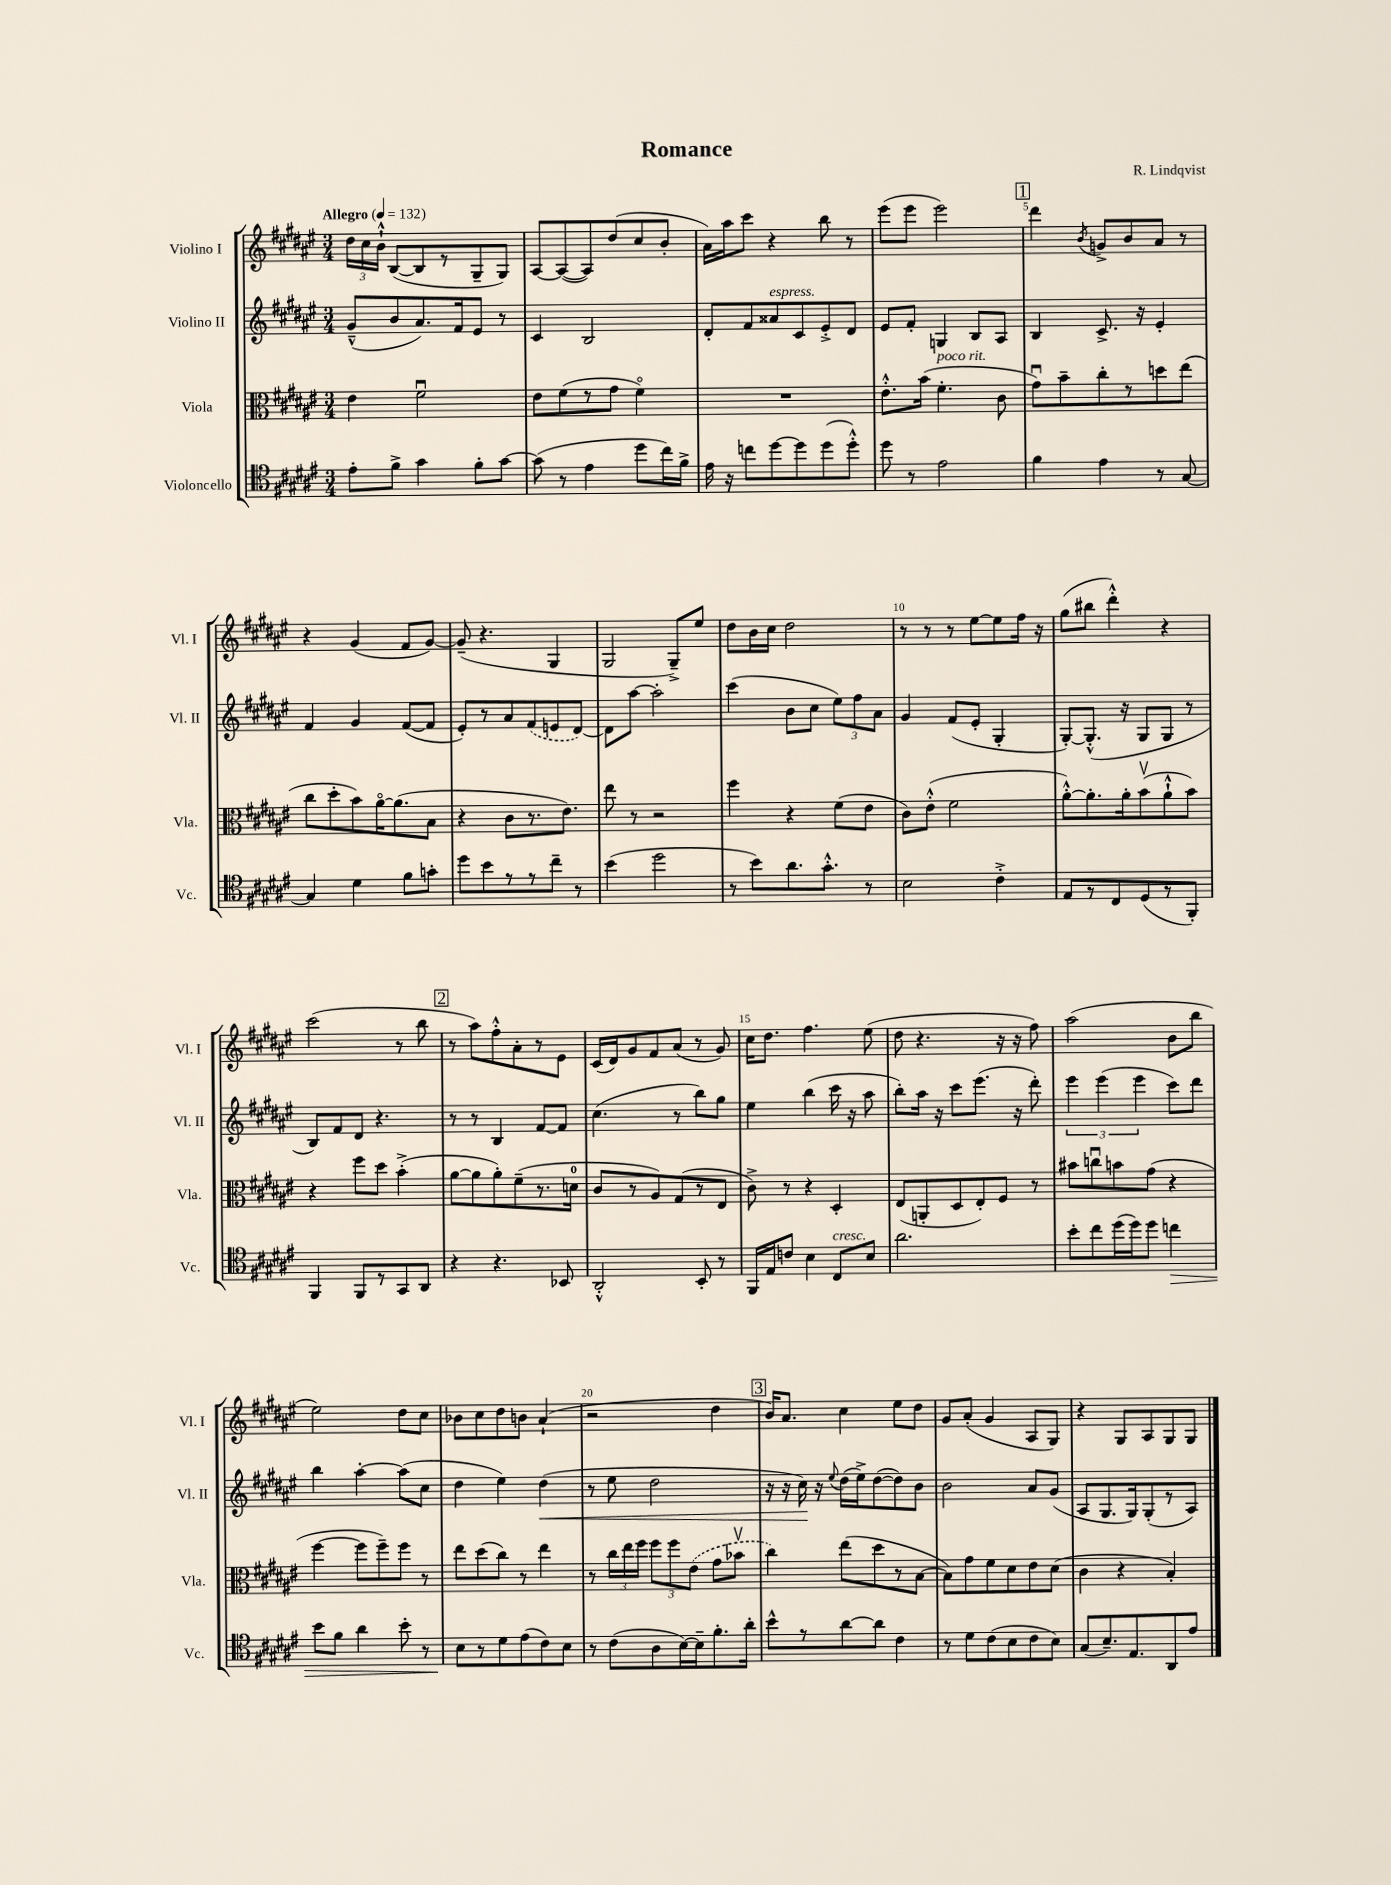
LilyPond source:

\header { title = "Romance" composer = "R. Lindqvist" }
<<
\new StaffGroup <<
\new Staff = "s0" \with { instrumentName = "Violino I" shortInstrumentName = "Vl. I" } {
    \clef treble \key fis \major \numericTimeSignature \time 3/4 \tempo "Allegro" 4 = 132
    \autoBeamOff \tuplet 3/2 { dis''16[ cis''16 b'16]-!-^ } b8[~( b8 r8 gis8-- gis8]) |
    ais8[~ ais8~( ais8) dis''8( cis''8 b'8]-. |
    ais'16[) ais''16 cis'''8] r4 b''8 r8 |
    eis'''8[( eis'''8] eis'''2) |
    \mark \markup { \box "1" } dis'''4 \acciaccatura { b'8 } g'8[-> b'8 ais'8] r8 |
    r4 gis'4( fis'8[ gis'8]~) |
    gis'8--( r4. gis4 |
    gis2 gis8[--->) eis''8] |
    dis''8[ b'16 cis''16] dis''2 |
    r8 r8 r8 eis''8[~ eis''8 fis''16] r16 |
    gis''8[( bis''8] dis'''4-.-^) r4 |
    cis'''2( r8 b''8 |
    \mark \markup { \box "2" } r8 ais''8[) fis''8-.-^ ais'8-. r8 eis'8] |
    cis'16[( dis'16) gis'8 fis'8 ais'8]( r8 gis'8) |
    cis''16[ dis''8.] fis''4. eis''8( |
    dis''8 r4. r16 r16 fis''8) |
    ais''2( b'8[ b''8] |
    eis''2) dis''8[ cis''8] |
    bes'8[ cis''8 dis''8 b'8] ais'4-!( |
    r2 dis''4 |
    \mark \markup { \box "3" } b'16[) ais'8.] cis''4 eis''8[ dis''8] |
    gis'8[ ais'8]-.( gis'4 ais8[ gis8]) |
    r4 gis8[ ais8 gis8 gis8] \bar "|." |
}
\new Staff = "s1" \with { instrumentName = "Violino II" shortInstrumentName = "Vl. II" } {
    \clef treble \key fis \major \numericTimeSignature \time 3/4
    \autoBeamOff gis'8[---^( b'8 ais'8.) fis'16 eis'8] r8 |
    cis'4 b2 |
    dis'8[-. fis'8 aisis'8^\markup { \italic "espress." } cis'8 eis'8-.-> dis'8] |
    eis'8[ fis'8]-. g4 b8[ ais8] |
    \mark \markup { \box "1" } b4 cis'8.-> r16 eis'4-. |
    fis'4 gis'4 fis'8[~( fis'8] |
    eis'8[-.) r8 ais'8 \once \slurDashed fis'8( e'8 dis'8]~) |
    dis'8[ ais''8]~ ais''2-. |
    cis'''4( b'8[ cis''8] \tuplet 3/2 { eis''8[) fis''8 ais'8] } |
    gis'4 fis'8[( eis'8]-. gis4-. |
    gis8[~-.) gis8.]-.-^( r16 gis8[ gis8] r8 |
    b8[) fis'8 dis'8] r4. |
    \mark \markup { \box "2" } r8 r8 b4 fis'8[~ fis'8] |
    cis''4.( r8 b''8[) gis''8] |
    eis''4 b''4( cis'''16 r16 ais''8 |
    b''8[-.) ais''16] r16 cis'''8[ eis'''8.]( r16 dis'''8-.) |
    \tuplet 3/2 { eis'''4 eis'''4( eis'''4 } cis'''8[) dis'''8] |
    b''4 ais''4~-. ais''8[( cis''8] |
    dis''4 eis''4) dis''4\<( |
    r8 eis''8 dis''2 |
    \mark \markup { \box "3" } r16 r16 cis''16\!) r16 \appoggiatura { eis''8 } dis''16[( eis''16->) dis''8~( dis''8) b'8] |
    b'2 ais'8[ gis'8]( |
    ais8[ gis8. gis16) gis8-.( r8 ais8]) \bar "|." |
}
\new Staff = "s2" \with { instrumentName = "Viola" shortInstrumentName = "Vla." } {
    \clef alto \key fis \major \numericTimeSignature \time 3/4
    \autoBeamOff eis'4 fis'2\downbow |
    eis'8[ fis'8( r8 gis'8] fis'4\flageolet) |
    R2. |
    eis'8.[-.-^ b'16]( fis'4.-.^\markup { \italic "poco rit." } cis'8 |
    \mark \markup { \box "1" } gis'8[\downbow) b'8-- cis''8-. r8 d''8 eis''8]( |
    cis''8[ dis''8-. b'8) ais'16~\flageolet ais'8.( b8] |
    r4 cis'8[ r8. eis'8.]) |
    eis''8 r8 r2 |
    fis''4 r4 fis'8[( eis'8] |
    cis'8[) eis'8]-.-^( fis'2 |
    ais'8[~-.-^) ais'8.-. ais'16-. b'8\upbow( ais'8-!-^ b'8]) |
    r4 fis''8[ dis''8] b'4-.->( |
    \mark \markup { \box "2" } ais'8[~ ais'8 ais'8-.) fis'8--( r8. d'16]-0 |
    cis'8[ r8 ais8) gis8( r8 eis8] |
    cis'8->) r8 r4 dis4-. |
    eis8[( a,8-. dis8 eis8-.) fis8] r8 |
    bis'8[ c''8\downbow b'8 gis'8]( r4 |
    fis''4~ fis''8[ fis''8--) fis''8] r8 |
    eis''8[ dis''8( cis''8]) r8 eis''4 |
    r8 \tuplet 3/2 { cis''16[ eis''16 fis''16] } \tuplet 3/2 { fis''8[ fis''8 \once \slurDashed eis'8]( } gis'8[ bes'8]\upbow |
    \mark \markup { \box "3" } cis''4) eis''8[( dis''8 r8 b8]~ |
    b8[) gis'8 fis'8 dis'8 eis'8 dis'8]( |
    cis'4 r4 b4-.) \bar "|." |
}
\new Staff = "s3" \with { instrumentName = "Violoncello" shortInstrumentName = "Vc." } {
    \clef tenor \key fis \major \numericTimeSignature \time 3/4
    \autoBeamOff eis'8[-. fis'8]-> gis'4 fis'8[-. gis'8]~ |
    gis'8( r8 eis'4 dis''8[ cis''16) fis'16]-> |
    eis'16 r16 c''8[ dis''8~ dis''8 dis''8( dis''8]-.-^) |
    dis''8 r8 eis'2 |
    \mark \markup { \box "1" } fis'4 eis'4 r8 gis8~ |
    gis4 dis'4 fis'8[ g'8]-. |
    dis''8[ b'8 r8 r8 cis''8]-- r8 |
    b'4( dis''2 |
    r8 b'8[) ais'8. gis'8.]-.-^ r8 |
    b2 cis'4-.-> |
    eis8[ r8 cis8 dis8( r8 fis,8]-.) |
    fis,4 fis,8[ r8 gis,8 ais,8] |
    \mark \markup { \box "2" } r4 r4. bes,8 |
    ais,2-.-^ b,8-. r8 |
    fis,16[ eis16 c'8] b4 cis8[^\markup { \italic "cresc." } b8] |
    ais'2. |
    b'8[-. cis''8 dis''16( dis''16) dis''8] c''4\> |
    b'8[ fis'8] ais'4 b'8-. r8 |
    b8[\! r8 dis'8 eis'8( cis'8) b8] |
    r8 cis'8[( ais8 b16~) b16-- fis'8.-. ais'16]-. |
    \mark \markup { \box "3" } b'8[-^ r8 ais'8~ ais'8] cis'4 |
    r8 dis'8[ cis'8( b8 cis'8 b8]) |
    gis8[( b8.--) eis8. ais,8 eis'8] \bar "|." |
}
>>
>>
\layout { \context { \Score \override BarNumber.break-visibility = ##(#f #t #t) barNumberVisibility = #(every-nth-bar-number-visible 5) } }
